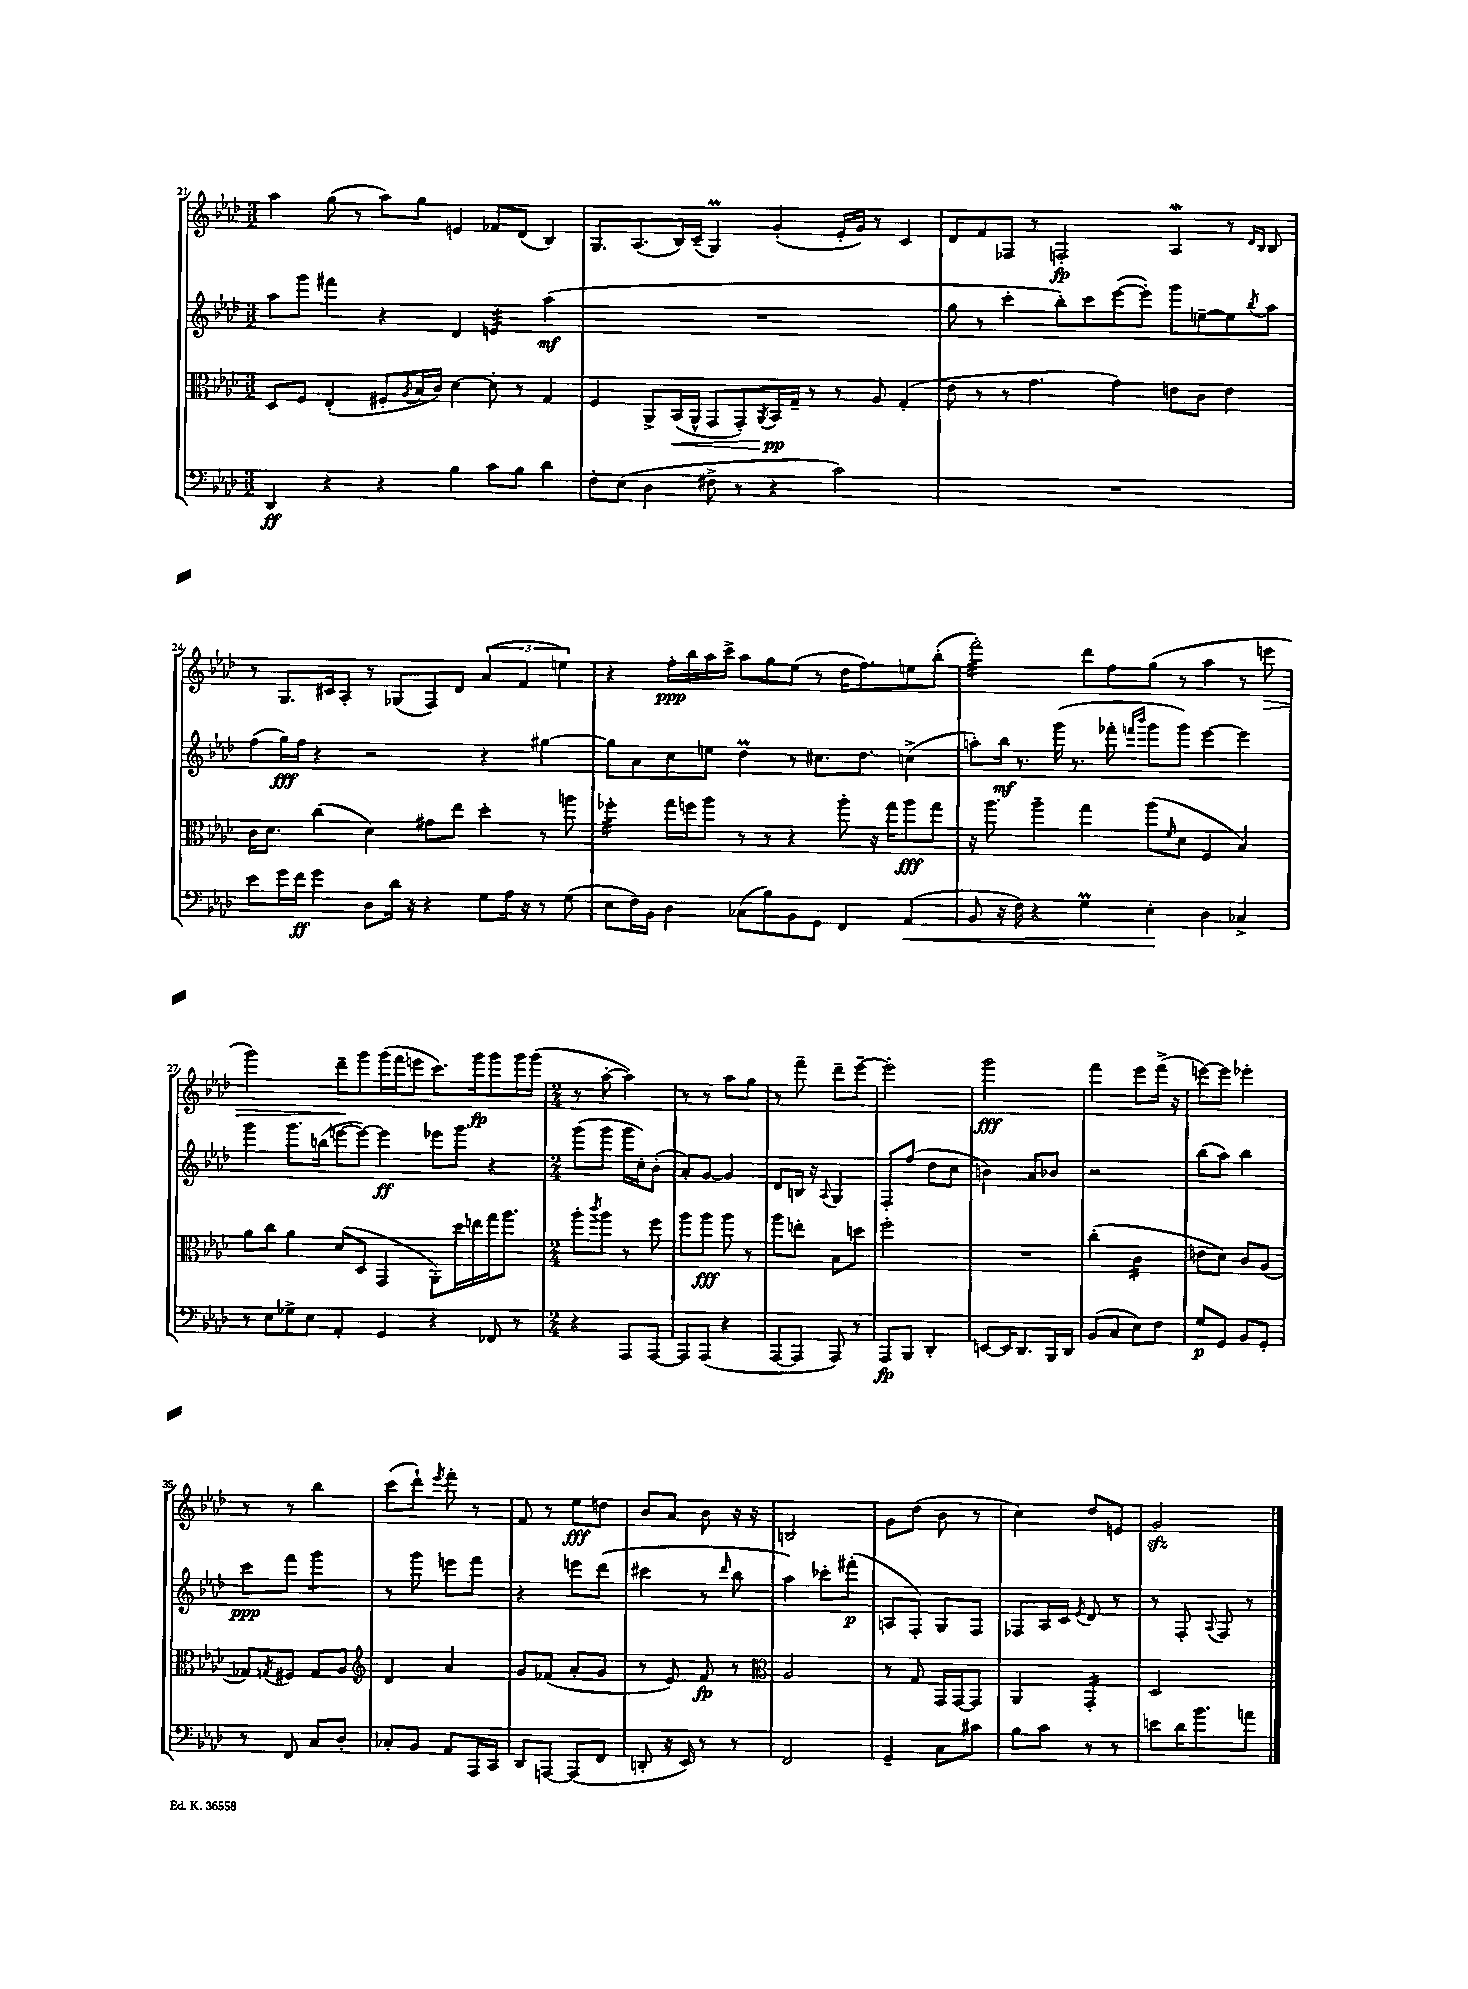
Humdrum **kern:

**kern	**kern	**kern	**kern
*staff4	*staff3	*staff2	*staff1
*clefF4	*clefC3	*clefG2	*clefG2
*k[b-e-a-d-]	*k[b-e-a-d-]	*k[b-e-a-d-]	*k[b-e-a-d-]
*M3/2	*M3/2	*M3/2	*M3/2
4DD-	8D-	8aa-	4aa-
.	8F	8ggg	.
4r	(4E-'	4fff#	(8gg
.	.	.	8r
4r	8F#'	4r	8aa-)
.	8qA-	.	.
.	16B-	.	8gg
.	16c)	.	.
4B-	[4d-	4d-	4e
8c	8d-']	4e	8f-
8B-	8r	.	(8d-
4d-	4G	(4aa-	4B-)
=	=	=	=
8F'	4F	1.r	8.G
(8E-	.	.	.
.	.	.	(8.A-
4D-	8AA-^	.	.
.	(16BB-	.	16B-)
.	16AA-^^	.	(16c~
8F#^	8GG	.	4G)
8r	8GG')	.	.
.	8qAA-	.	.
4r	16BB-	.	(4g'
.	16G~	.	.
.	8r	.	.
2c)	8r	.	16e-'
.	.	.	16g)
.	8A-	.	8r
.	(4G'	.	4c
=	=	=	=
1.r	8e-	8gg	8d-
.	8r	8r	8f
.	8r	4ccc'	8F-
.	4.g	.	8r
.	.	8bb-')	2F'
.	.	8ccc	.
.	4g)	([8eee-	.
.	.	8eee-'])	.
.	8e	8ggg	4A-
.	8c	[8ee~	.
.	4e	8ee]	8r
.	.	.	16qqd-
.	.	8qbb-	16qqB-
.	.	8aa-	8B-
=	=	=	=
8e-	16c	(8ff	8r
.	8.d-	.	.
16g	.	16gg)	8.G
16f	.	16ff	.
4g	(4cc	4r	.
.	.	.	16c#
.	.	.	8A-'
8D-	4d-)	2r	8r
16d-	.	.	(8G-
16r	.	.	.
4r	8g#	.	8F)
.	8ee-	.	8d-
8G	4dd-'	4r	(6a-
16A-	.	.	.
.	.	.	6f
16r	.	.	.
8r	8r	[4gg#	.
.	.	.	6ee)
(8G	8aa	.	.
=	=	=	=
8E-	4ff-'	8gg#]	4r
16F)	.	8a-	.
16BB-	.	.	.
4D-	16gg	8cc	16ff'
.	16ff	.	16bb-
.	8aa-	8ee	16aa-
.	.	.	16ccc^
(8C-	8r	4dd-	8aa-
8B-)	8r	.	8gg
8BB-	4r	8r	(8ee-
8GG	.	8.cc#	8r
4FF	8aa-'	.	16dd-
.	.	8.dd-	8.ff)
.	16r	.	.
.	16gg	.	.
(4AA-	8aa-	(4cc^	8ee
.	8gg	.	(8bb-'
=	=	=	=
8BB-	16r	8aa')	2fff')
.	8.aa-	.	.
16r	.	16bb-	.
16F)	.	8.r	.
4r	4aa-~	.	.
.	.	(16ggg	.
.	.	8.r	.
4G	4gg	.	8ddd-
.	.	8fff-'	8ff
.	.	16qqfff	.
.	.	16qqbbb-	.
4E-'	(8aa-	8ggg	(8gg
.	16qqf	.	.
.	8d-	8ggg)	8r
4D-	4F	[4eee-	4aa-
4C-^	4B-)	4eee-]	8r
.	.	.	8eee
=	=	=	=
8r	8a-	4ggg	2ggg)
8E-	8cc	.	.
8G-^	4a-	8.ggg	.
8E-	.	.	.
.	.	(16bb	.
4AA-'	(8d-	[8eee	8ddd-~
.	8D-	8eee_)	8ggg
4GG	4GG	4eee]	(16ggg
.	.	.	16fff
.	.	.	8eee
4r	8AA-')	8eee-	8.ccc)
.	16dd-	8ggg	.
.	16ee	.	16ggg
8FF-	16gg	4r	8ggg
.	8.aa-	.	.
8r	.	.	16ggg
.	.	.	(16ggg
=	=	=	=
*M2/4	*M2/4	*M2/4	*M2/4
4r	8aa-'	(8ggg	8r
.	8qccc	.	.
.	8aa-	8ggg	[8aa-'
8AAA-	8r	16ggg	4aa-])
.	.	16cc')	.
[8AAA-	8ff	(8b-'	.
=	=	=	=
8AAA-]	8aa-	8a-')	8r
(8AAA-	8aa-	[8g	8r
4r	8aa-	4g]	8aa-
.	8r	.	8gg
=	=	=	=
[8AAA-	8aa-	8d-	8r
8AAA-]	8ee'	16B	8fff~
.	.	16r	.
.	.	8qqA-	.
8AAA-)	8B-	4G	8ddd-~
8r	8dd	.	[8eee-~
=	=	=	=
8AAA-	2ff'	8F'	2eee-']
8BBB-	.	(8ff	.
4DD-'	.	8dd-	.
.	.	8cc	.
=	=	=	=
[8EE	2r	4b)	2ggg
16EE]	.	.	.
8.DD-	.	.	.
.	.	8a-	.
16BBB-	.	8b-	.
16DD-	.	.	.
=	=	=	=
(8BB-	(4cc'	2r	4fff
8C	.	.	.
8E-)	4c	.	8eee-
8F	.	.	(16fff^
.	.	.	16r
=	=	=	=
8G	8e	(8bb-	[8eee)
8GG	8d-)	8aa-)	8eee]
8BB-	8c	4bb-	4eee-'
8GG'	(8A-	.	.
=	=	=	=
8r	8G-)	8ccc	8r
.	8qG	.	.
8FF	8F#	8fff	8r
8C	8G	4ggg	4bb-
8D-'	8A-	.	.
=	=	=	=
*	*clefG2	*	*
8C-'	4d-	8r	(8ccc
8BB-	.	8ggg	8ddd-`)
.	.	.	8qeee-
8AA-	4a-	8eee	8fff'
16AAA-	.	8fff	8r
16CC	.	.	.
=	=	=	=
8DD-	8g	4r	8f
[8AAA	(8f-	.	8r
(8AAA]	8a-'	8eee	8ee-
8FF	8g	(8ddd-	8dd
=	=	=	=
8DD'	8r	4ccc#	8b-
16r	8e-)	.	8a-
16EE-)	.	.	.
8r	8f	8r	8b-
.	.	16qqddd-	.
8r	8r	8bb-	16r
.	.	.	16r
=	=	=	=
*	*clefC3	*	*
2FF	2A-	4aa-)	2B
.	.	8ccc-'	.
.	.	(8fff#'	.
=	=	=	=
4GG~	8r	8A	8g
.	8G	8F')	(8dd-
8C	16GG	8G	8b-
.	[16GG	.	.
8c#	8GG]	8F	8r
=	=	=	=
8B-	4AA-	8F-	4cc)
8c	.	16A-	.
.	.	16c	.
.	.	8qe-	.
8r	4GG'	8d-	8dd-
8r	.	8r	8e
=	=	=	=
8e	2D-	8r	2g
16d-	.	8F'	.
8.b-	.	.	.
.	.	8qqA-	.
.	.	8F	.
8a	.	8r	.
==	==	==	==
*-	*-	*-	*-
